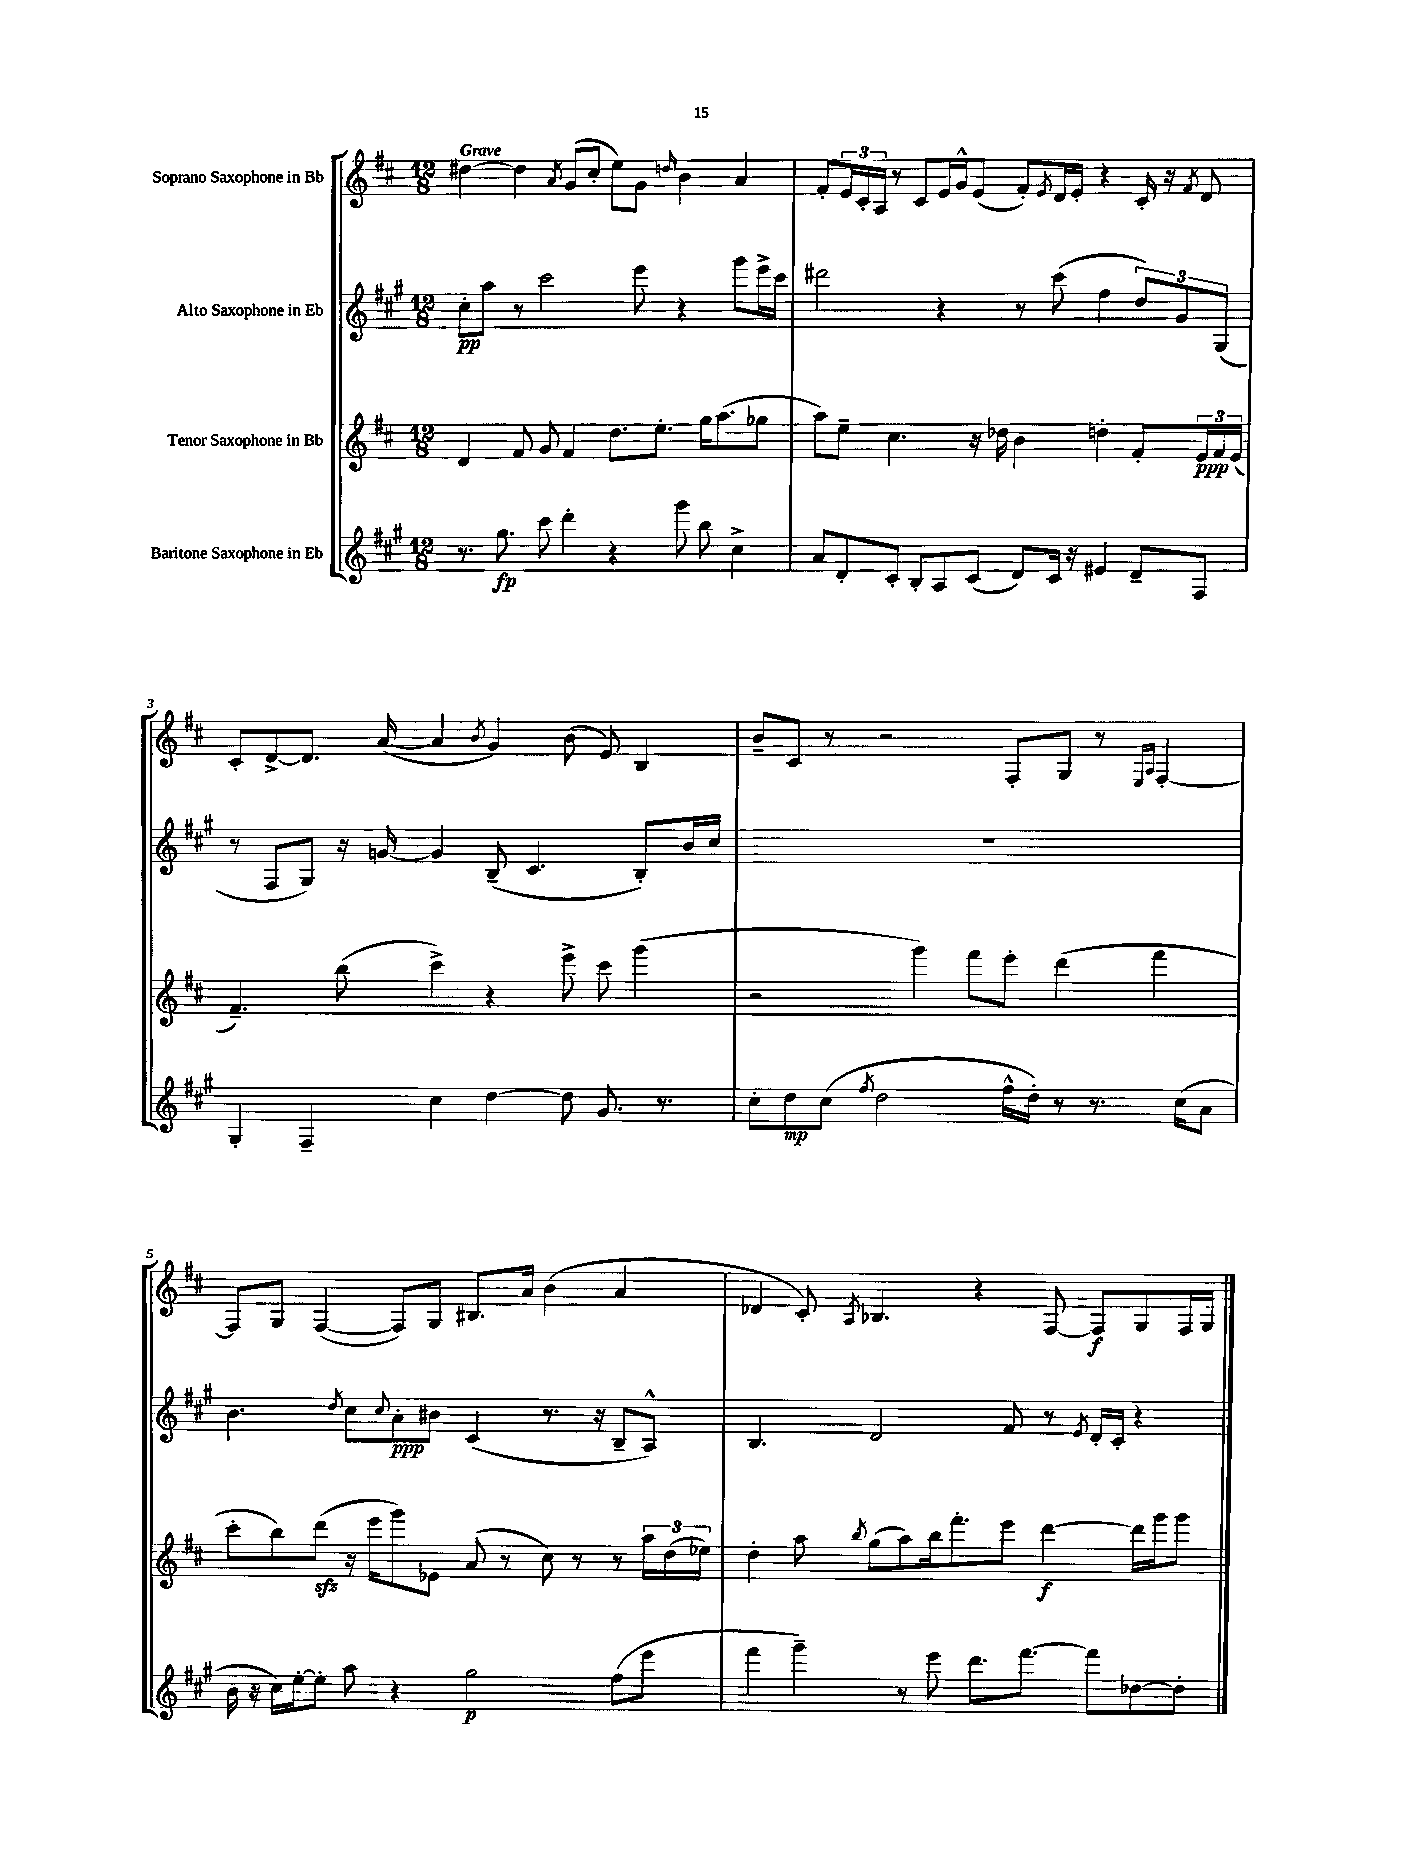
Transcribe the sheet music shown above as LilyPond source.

<<
\new StaffGroup <<
\new Staff = "s0" \with { instrumentName = "Soprano Saxophone in Bb" } {
    \clef treble \key d \major \numericTimeSignature \time 12/8 \tempo "Grave"
    dis''4~ dis''4 \acciaccatura { a'8 } g'8( cis''8-. e''8) g'8 \grace { d''16 } b'4 a'4 |
    fis'8-. \tuplet 3/2 { e'16 cis'16-. a16 } r8 cis'8 e'16 g'16-^ e'8( fis'8-.) \acciaccatura { e'8 } d'16 e'16-. r4 cis'16-. r16 \acciaccatura { fis'8 } d'8 |
    cis'8-. d'8~-> d'8. a'16~( a'4 \acciaccatura { b'8 } g'4) b'8( e'8) b4 |
    b'8-- cis'8 r8 r2 fis8-. g8 r8 \grace { e16 a16 } fis4~-. |
    fis8 g8 fis4~( fis8) g8 bis8. a'16 b'4( a'4 |
    des'4 cis'8-.) \acciaccatura { a8 } bes4. r4 fis8~ fis8\f g8 fis16 g16 \bar "|." |
}
\new Staff = "s1" \with { instrumentName = "Alto Saxophone in Eb" } {
    \clef treble \key a \major \numericTimeSignature \time 12/8
    cis''8-.\pp a''8 r8 cis'''2 e'''8 r4 gis'''8 e'''16-> cis'''16 |
    dis'''2 r4 r8 cis'''8( fis''4 \tuplet 3/2 { d''8) gis'8 gis8( } |
    r8 fis8 gis8) r16 g'16~ g'4 b8--( cis'4. b8-.) b'16 cis''16 |
    R1. |
    b'4. \acciaccatura { d''8 } cis''8 \appoggiatura { cis''8 } a'8-.\ppp bis'8 cis'4( r8. r16 b8-- a8-^) |
    b4. d'2 fis'8 r8 \acciaccatura { e'8 } d'16-. cis'16-. r4 \bar "|." |
}
\new Staff = "s2" \with { instrumentName = "Tenor Saxophone in Bb" } {
    \clef treble \key d \major \numericTimeSignature \time 12/8
    d'4 fis'8 g'8 fis'4 d''8. e''8.-. g''16 a''8.( ges''8 |
    a''8) e''8-- cis''4. r16 des''16 b'4 d''4-. fis'8-. \tuplet 3/2 { e'16\ppp fis'16 e'16( } |
    fis'4.--) b''8( cis'''4->) r4 e'''8-> cis'''8 g'''4( |
    r2 g'''4) fis'''8 e'''8-. d'''4( fis'''4 |
    cis'''8-. b''8) d'''8\sfz( r16 e'''16 g'''8) ees'8 a'8( r8 cis''8) r8 r8 \tuplet 3/2 { a''16 d''16( ees''16) } |
    d''4-. a''8 \acciaccatura { b''8 } g''8( a''8) b''16 fis'''8.-. e'''8 d'''4~\f d'''16 g'''16 g'''8 \bar "|." |
}
\new Staff = "s3" \with { instrumentName = "Baritone Saxophone in Eb" } {
    \clef treble \key a \major \numericTimeSignature \time 12/8
    r8. gis''8.\fp cis'''8 d'''4-. r4 gis'''8 b''8 cis''4-> |
    a'8 d'8-. cis'8-. b8-. a8 cis'8( d'8) cis'16 r16 eis'4 d'8-- fis8 |
    gis4-. fis4-- cis''4 d''4~ d''8 gis'8. r8. |
    cis''8-. d''8\mp cis''8( \acciaccatura { fis''8 } d''2 fis''16-^ d''16-.) r8 r8. cis''16( a'8 |
    b'16 r16 cis''16) e''16~-. e''8-. a''8 r4 gis''2\p fis''8( e'''8 |
    fis'''4 gis'''4--) r8 e'''8 d'''8. fis'''8.~ fis'''8 des''8~ des''8-. \bar "|." |
}
>>
>>
